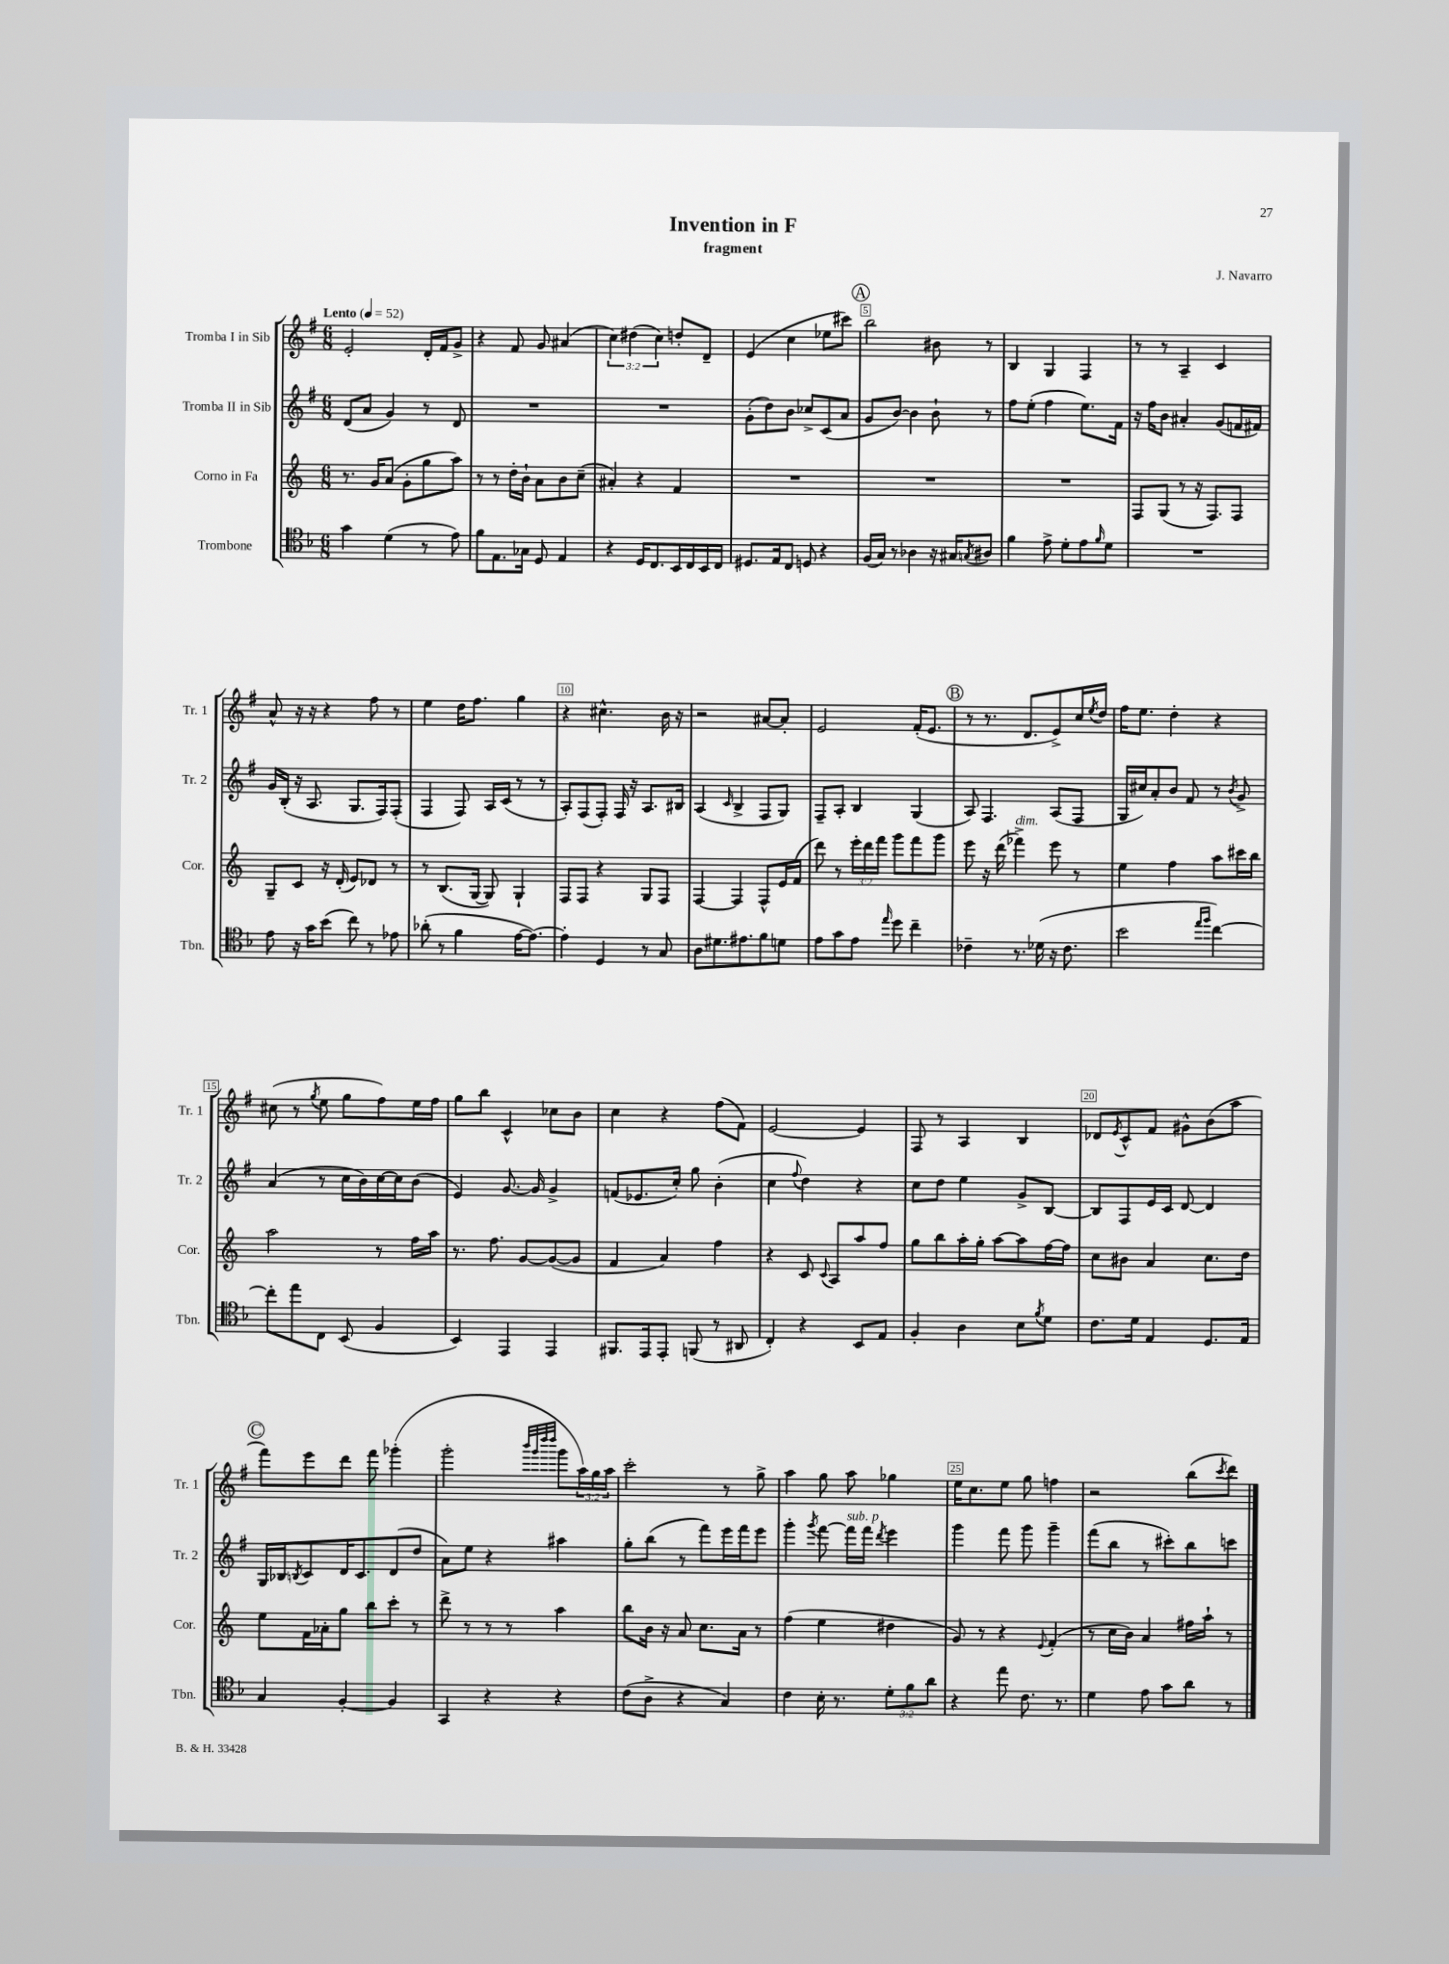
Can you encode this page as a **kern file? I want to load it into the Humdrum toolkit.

**kern	**kern	**kern	**kern
*part4	*part3	*part2	*part1
*staff4	*staff3	*staff2	*staff1
*I"Trombone	*I"Corno in Fa	*I"Tromba II in Sib	*I"Tromba I in Sib
*I'Tbn.	*I'Cor.	*I'Tr. 2	*I'Tr. 1
*clefC4	*clefG2	*clefG2	*clefG2
*k[b-]	*k[]	*k[f#]	*k[f#]
*M6/8	*M6/8	*M6/8	*M6/8
*MM52	*MM52	*MM52	*MM52
=1	=1	=1	=1
!	!	!	!LO:TX:a:B:t=Lento
4g\	8.r	(8d/L	2e'/
.	.	8a/J	.
.	16g/KL	.	.
(4d\	(8a/J	4g/)	.
.	8g'\L	.	.
8r	8gg\	8r	16d'/LL
.	.	.	16f#/J
8e\)	8aa\J)	8d/	8g^/J
=2	=2	=2	=2
8f\L	8r	2.r	4r
8.E\	8r	.	.
.	16dd'\LL	.	8f#/
16G-X\Jk	16b`\JJ	.	.
8D/	8a\L	.	8g/
4E/	8b\	.	(4a#X/
.	(8cc~\J	.	.
=3	=3	=3	=3
4r	4a#X'/)	2.r	6cc\)
.	.	.	(6dd#X\
16D/KL	4r	.	.
8.C/	.	.	.
.	.	.	6cc\)
16BB-/L	4f/	.	8ddn'/L
16C/	.	.	.
16BB-/	.	.	8d~/J
16C/JJ	.	.	.
=4	=4	=4	=4
8.D#X/L	2.r	(8g'\L	(4e/
.	.	8dd\)	.
16E/k	.	.	.
8C/J	.	8b\J	4cc\
8Dn/	.	8cc-X^/L	.
4r	.	(8c/	8ee-X\L
.	.	8a/J	8ccc#X\J)
!!LO:REH:place=s1:t=A
=5	=5	=5	=5
(16F/LL	2.r	8g/L	2bb\
16G/JJ)	.	.	.
8r	.	[8b/J)	.
4A-X\	.	4b\]	.
16r	.	8b`\	8b#X\
16G#X/KL	.	.	.
8qGn/	.	.	.
8A#X/J	.	8r	8r
=6	=6	=6	=6
4f\	2.r	8ff#\L	4B/
.	.	(8ee'\J	.
8e^\	.	4ff#\	4G/
8d'\L	.	.	.
8e\	.	8.ee\L)	4F#/
16qqf/	.	.	.
8d\J	.	.	.
.	.	16f#\Jk	.
=7	=7	=7	=7
2.r	8F/L	16r	8r
.	.	16ff#\KL	.
.	(8G/J	8b\J	8r
.	8r	4a#X'/	4A~/
.	16r	.	.
.	8.F/L)	.	.
.	.	(8g/L	4c/
.	8F/J	16fn/L	.
.	.	16f#X/JJ)	.
!!LO:LB:g=z
=8	=8	=8	=8
8e\	8G~/L	16g/LL	8a^^/
.	.	(16B'/JJ	.
16r	8c/J	16r	16r
16g\KL	.	8.A/	16r
(8b-\J	16r	.	4r
.	(16d'/	.	.
8cc\)	8e/L)	8.G/L	.
8r	8d-X/J	.	8ff#\
.	.	16F#/k)	.
8e-X\	8r	(8F#'/J	8r
=9	=9	=9	=9
(8a-X'\	8r	4F#/	4ee\
8r	(8.B/L	.	.
4f\	.	8F#/)	16dd\KL
.	[16G/Jk	.	8.ff#\J
.	8G/])	16A/LL	.
.	.	(16c/JJ	.
[16e\KL	4G`/	8r	4gg\
8.e\J_)	.	.	.
.	.	8r	.
=10	=10	=10	=10
4e'\]	8F/L	8A'/L)	4r
.	8F/J	(8F#/	.
4D/	4r	8F#'/J)	4.cc#X^^\
.	.	16F#/	.
.	.	16r	.
8r	8G/L	8.A/L	.
8G/	8F/J	.	16b\
.	.	16B#X/Jk	16r
=11	=11	=11	=11
8A\L	[4F/	(4A/	2r
8.d#X\	.	.	.
.	.	16qqc/	.
.	4F/]	4B^/	.
8.e#X\	.	.	.
8f\	8F^^/L	8F#/L	[8a#X/L
8dn\J	16e/L	8G/J)	8a#'/J]
.	(16f/JJ	.	.
=12	=12	=12	=12
8e\L	8ddd\)	8F#~/L	2e/
8g\	8r	8A'/J	.
8e\J	24eee'\LL	4B/	.
.	24ddd\	.	.
.	24fff\JJ	.	.
16qqee/	.	.	.
8dd\	8ggg\L	.	.
4cc~\	8fff\	(4G/	(16f#'/KL
.	.	.	8.e/J
.	8ggg\J	.	.
!!LO:REH:place=s1:t=B
=13	=13	=13	=13
4c-X~\	8eee\	8A/)	8r
.	16r	4.F#/	8.r
.	(16ddd\	.	.
!	!LO:TX:a:i:t=dim.	!	!
8.r	4fff-X^\)	.	.
.	.	.	8.d/L
(16d-X\	.	.	.
16r	8eee\	(8A/L	8e^/)
8.c-\	.	.	.
.	8r	8F#/J	16cc/L
.	.	.	8qee/
.	.	.	16dd/JJ
=14	=14	=14	=14
2b-\	4ee\	16G/LL	16ff#\KL
.	.	16cc#X/J)	8.ee\J
.	.	8a'/	.
.	4ff\	8b/J	4dd'\
.	.	8f#/	.
16qqee/LL	.	.	.
16qqff/JJ	.	.	.
[4cc\)	8aa\L	8r	4r
.	.	8qb/	.
.	16ccc#X\L	8g^/	.
.	16bb\JJ	.	.
!!LO:LB:g=z
=15	=15	=15	=15
8cc'\L]	2aa\	(4a/	(8cc#X\
8ee\	.	.	8r
.	.	.	8qgg/
8C\J	.	8r	8ee\
(8BB-/	.	16cc\LL	8gg\L
.	.	16b\)	.
4F/	8r	[16cc\	8ff#\)
.	.	16cc\J]	.
.	16ff\LL	(8b\J	16ee\L
.	16aa\JJ	.	16ff#\JJ
=16	=16	=16	=16
4BB-/)	8.r	4e/)	8gg\L
.	.	.	8bb\J
.	8.ff\	.	.
4EE/	.	[8.g/	4c^^/
.	[8g/L	.	.
.	.	16g/]	.
4EE/	(8g/_	4g^/	8cc-X\L
.	8g/J]	.	8b\J
=17	=17	=17	=17
8.FF#X/L	4f/	(8fn/L	4cc\
.	.	8.e-X/	.
16EE/k	.	.	.
8EE'/J	4a/)	.	4r
.	.	16cc'/Jk)	.
(8FFn/	.	8gg\	.
8r	4ff\	(4b'\	(8ff#\L
8AA#X/	.	.	8f#\J)
=18	=18	=18	=18
4C'/)	4r	4cc\	[2e/
.	.	8qqff#/	.
4r	8c/	4dd\)	.
.	8qqc/	.	.
.	8A/L	.	.
8BB-/L	8aa/	4r	4e/]
8E/J	8ff/J	.	.
=19	=19	=19	=19
4F'/	8gg\L	8cc\L	8F#/
.	8bb\	8dd\J	8r
4A\	16aa'\L	4ee\	4A/
.	16gg'\JJ	.	.
.	[8aa\L	.	.
8B-\L	8aa\]	8g^/L	4B/
8qf/	.	.	.
8d\J	[16ff\L	[8B/J	.
.	16ff\JJ]	.	.
=20	=20	=20	=20
8.c\L	8cc\L	8B/L]	8d-X/L
.	.	.	8qe/
.	8b#X\J	8F#/	8c^^/
16d\Jk	.	.	.
4E/	4a/	16e/L	8f#/J
.	.	16c/JJ	.
.	.	[8d/	8g#X^^\L
8.D/L	8.cc\L	4d/]	(8b\
.	.	.	8aa\J
16E/Jk	16dd\Jk	.	.
!!LO:LB:g=z
!!LO:REH:place=s1:t=C
=21	=21	=21	=21
4G/	8ee\L	16G/LL	8fff#\L)
.	.	16B-X/J	.
.	.	8qBn/	.
.	16f\L	8c/	8eee\
.	16a-X'\J	.	.
[4F'/	8gg\J	16d/K	8ddd\J
.	.	8.c/	.
.	8bb\L	.	8fff#\
4F/]	8ccc'\J	(8d/	(4ggg-X'\
.	8r	8dd/J	.
=22	=22	=22	=22
4GG/	8ddd^\	8a\L)	2ggg'\
.	8r	8ee\J	.
4r	8r	4r	.
.	8r	.	.
.	.	.	32qqbbb/LLL
.	.	.	32qqggg/
.	.	.	32qqdddd/
.	.	.	32qqdddd/JJJ
4r	4aa\	4aa#X\	8ggg\L
.	.	.	24aa\L)
.	.	.	24gg\
.	.	.	24aa\JJ
=23	=23	=23	=23
(8c\L	8bb\L	8gg'\L	2ccc'\
8A^\J	16b\Jk	(8bb\J	.
.	16r	.	.
4r	8a/	8r	.
.	8.cc\L	8fff#\L)	.
4G/)	.	16eee\L	8r
.	16a\Jk	16fff#\J	.
.	8r	8eee\J	8gg^\
=24	=24	=24	=24
4c\	(4ff\	4ggg'\	4aa\
.	.	8qggg/	.
16B-'\	4ee\	[8fff#\	8gg\
8.r	.	.	.
!	!	!LO:TX:a:i:t=sub. p	!
.	.	16fff#\LL]	8aa\
.	.	16fff#\JJ	.
.	.	8qddd/	.
12d'\L	4dd#X\	4eee\	4gg-X\
12f\	.	.	.
12a\J	.	.	.
=25	=25	=25	=25
4r	8g/)	4ggg\	16ee\KL
.	.	.	8.cc\
.	8r	.	.
8ee\	4r	8fff#\	8ee\J
8.c\	.	8ggg\	8gg\
.	8qqe/	.	.
.	(4f'/	4ggg~\	4ffn\
8.r	.	.	.
=26	=26	=26	=26
4d\	8r	(8fff#\L	2r
.	16cc\LL	8bb\J	.
.	16b\JJ)	.	.
8e\	4a/	8r	.
8g\L	.	8ccc#X'\L)	.
8a\J	16ff#X\LL	8bb\	(8bb\L
.	16aa`\JJ	.	.
.	.	.	8qccc/
8r	8r	8cccn\J	8ddd\J)
==	==	==	==
*-	*-	*-	*-
